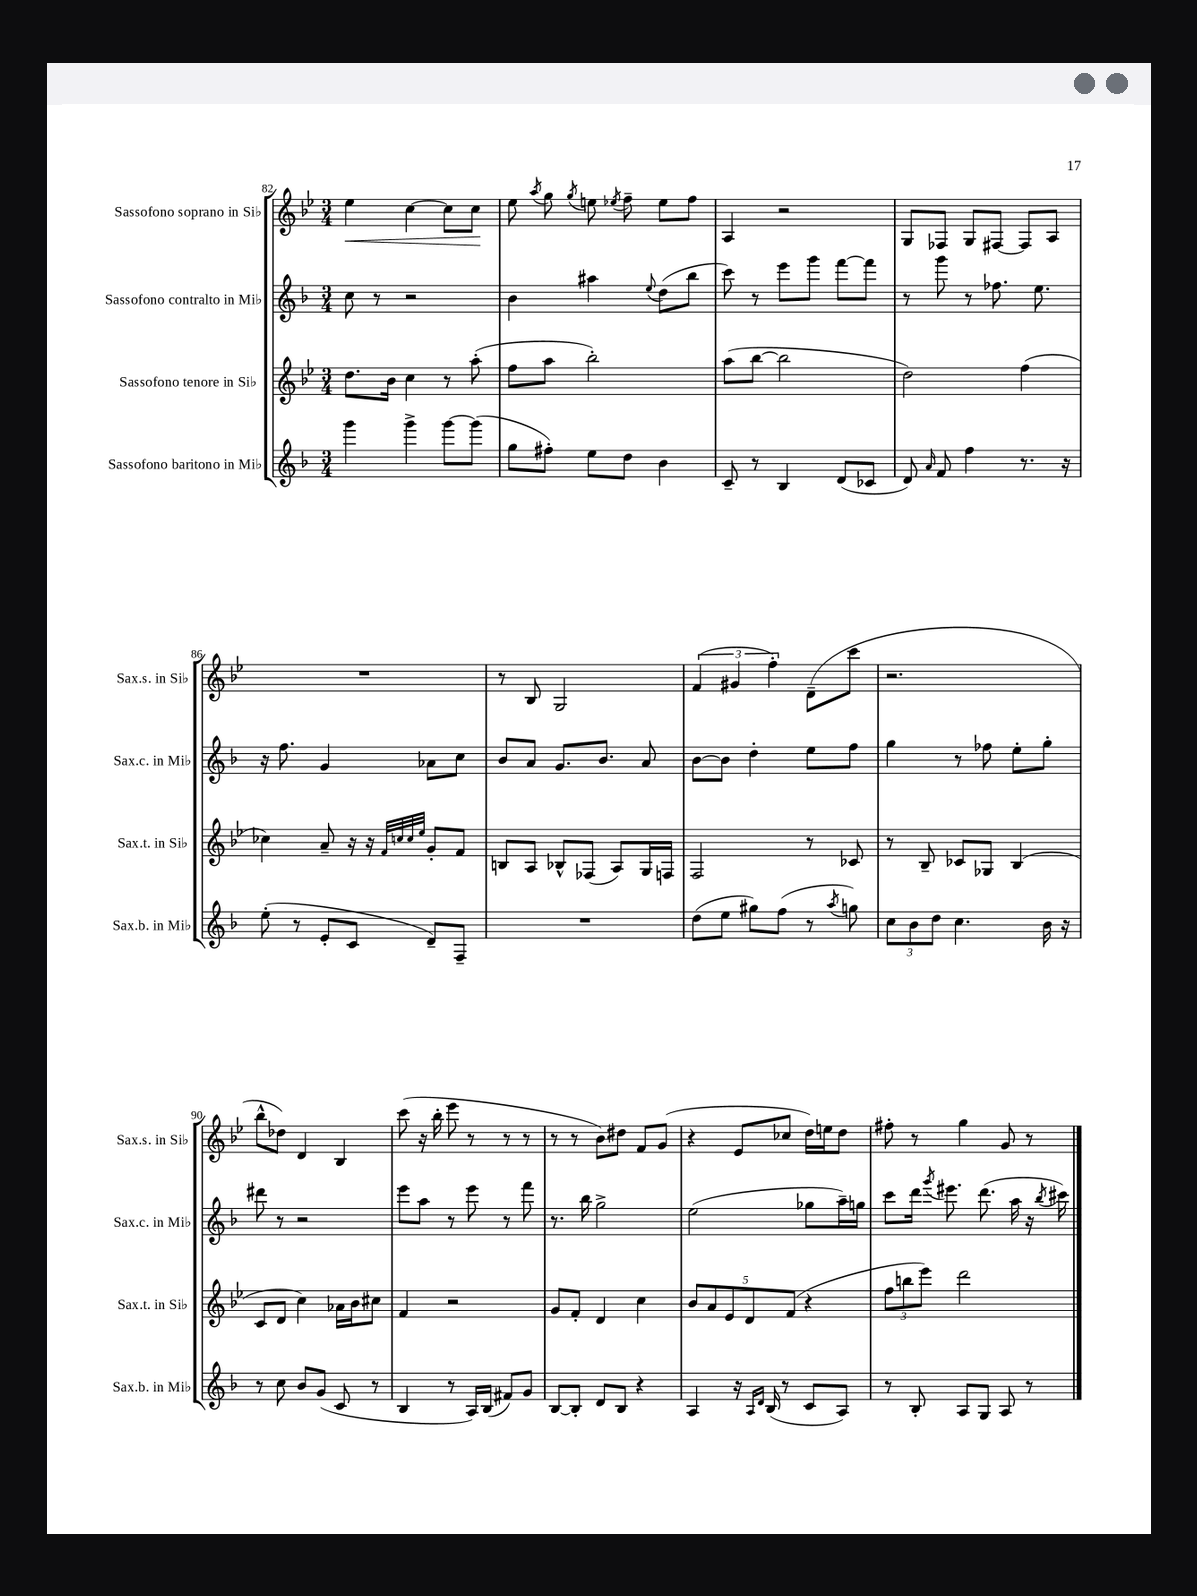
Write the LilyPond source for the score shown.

<<
\new StaffGroup <<
\new Staff = "s0" \with { instrumentName = "Sassofono soprano in Sib" shortInstrumentName = "Sax.s. in Sib" } {
    \clef treble \key bes \major \numericTimeSignature \time 3/4
    \autoBeamOff ees''4\< c''4~ c''8[ c''8]\! |
    ees''8 \acciaccatura { a''8 } g''8 \acciaccatura { g''8 } e''8 \acciaccatura { ees''8 } f''8-- ees''8[ f''8] |
    a4 r2 |
    g8[ fes8] g8[ fis8]~ fis8[ a8] |
    R2. |
    r8 bes8 g2 |
    \tuplet 3/2 { f'4( gis'4 f''4-.) } d'8[--( c'''8] |
    r2. |
    bes''8[-^ des''8]) d'4 bes4 |
    c'''8( r16 bes''16-. ees'''8 r8 r8 r8 |
    r8 r8 bes'8[) dis''8] f'8[ g'8]( |
    r4 ees'8[ ces''8] d''16[) e''16 d''8] |
    fis''8-. r8 g''4 g'8 r8 \bar "|." |
}
\new Staff = "s1" \with { instrumentName = "Sassofono contralto in Mib" shortInstrumentName = "Sax.c. in Mib" } {
    \clef treble \key f \major \numericTimeSignature \time 3/4
    \autoBeamOff c''8 r8 r2 |
    bes'4 ais''4 \appoggiatura { e''8 } d''8[( bes''8] |
    c'''8) r8 e'''8[ g'''8] f'''8[~ f'''8] |
    r8 g'''8 r8 fes''8. e''8. |
    r16 f''8. g'4 aes'8[ c''8] |
    bes'8[ a'8] g'8.[ bes'8.] a'8 |
    bes'8[~ bes'8] d''4-. e''8[ f''8] |
    g''4 r8 fes''8 e''8[-. g''8]-. |
    dis'''8 r8 r2 |
    e'''8[ a''8] r8 e'''8 r8 f'''8 |
    r8. bes''16 g''2-> |
    e''2( ges''8[ a''16--) g''16] |
    c'''8[ d'''16] \acciaccatura { g'''8 } eis'''8. d'''8.( a''16 r16 \acciaccatura { bes''8 } cis'''16) \bar "|." |
}
\new Staff = "s2" \with { instrumentName = "Sassofono tenore in Sib" shortInstrumentName = "Sax.t. in Sib" } {
    \clef treble \key bes \major \numericTimeSignature \time 3/4
    \autoBeamOff d''8.[ bes'16] c''4 r8 a''8-.( |
    f''8[ a''8] bes''2-.) |
    a''8[( bes''8]~ bes''2 |
    d''2) f''4( |
    ces''4) a'8-- r16 r16 \grace { f'32[ c''32 c''32 ees''32] } g'8[-. f'8] |
    b8[ a8] bes8[-^ fes8]( a8[) g16 f16] |
    f2 r8 ces'8 |
    r8 bes8-- ces'8[ ges8] bes4( |
    c'8[ d'8] c''4) aes'16[ bes'16 cis''8] |
    f'4 r2 |
    g'8[ f'8]-. d'4 c''4 |
    \tuplet 5/4 { bes'8[ a'8 ees'8 d'8 f'8]( } r4 |
    \tuplet 3/2 { f''8[ b''8 ees'''8]) } d'''2 \bar "|." |
}
\new Staff = "s3" \with { instrumentName = "Sassofono baritono in Mib" shortInstrumentName = "Sax.b. in Mib" } {
    \clef treble \key f \major \numericTimeSignature \time 3/4
    \autoBeamOff g'''4 g'''4-> g'''8[~ g'''8]( |
    g''8[ fis''8]-.) e''8[ d''8] bes'4 |
    c'8-- r8 bes4 d'8[( ces'8] |
    d'8) \grace { a'16 } f'8 f''4 r8. r16 |
    e''8-.( r8 e'8[-. c'8] d'8[--) f8]-- |
    R2. |
    d''8[( e''8] gis''8[) f''8]( r8 \acciaccatura { a''8 } g''8) |
    \tuplet 3/2 { c''8[ bes'8 d''8] } c''4. bes'16 r16 |
    r8 c''8 bes'8[ g'8]( c'8 r8 |
    bes4 r8 a16[) bes16]( fis'8[) g'8] |
    bes8[~ bes8]-. d'8[ bes8] r4 |
    a4 r16 \grace { a16[ d'16] } bes16( r8 c'8[ a8]) |
    r8 bes8-. a8[ g8] a8 r8 \bar "|." |
}
>>
>>
\layout { \context { \Score currentBarNumber = #82 } }
